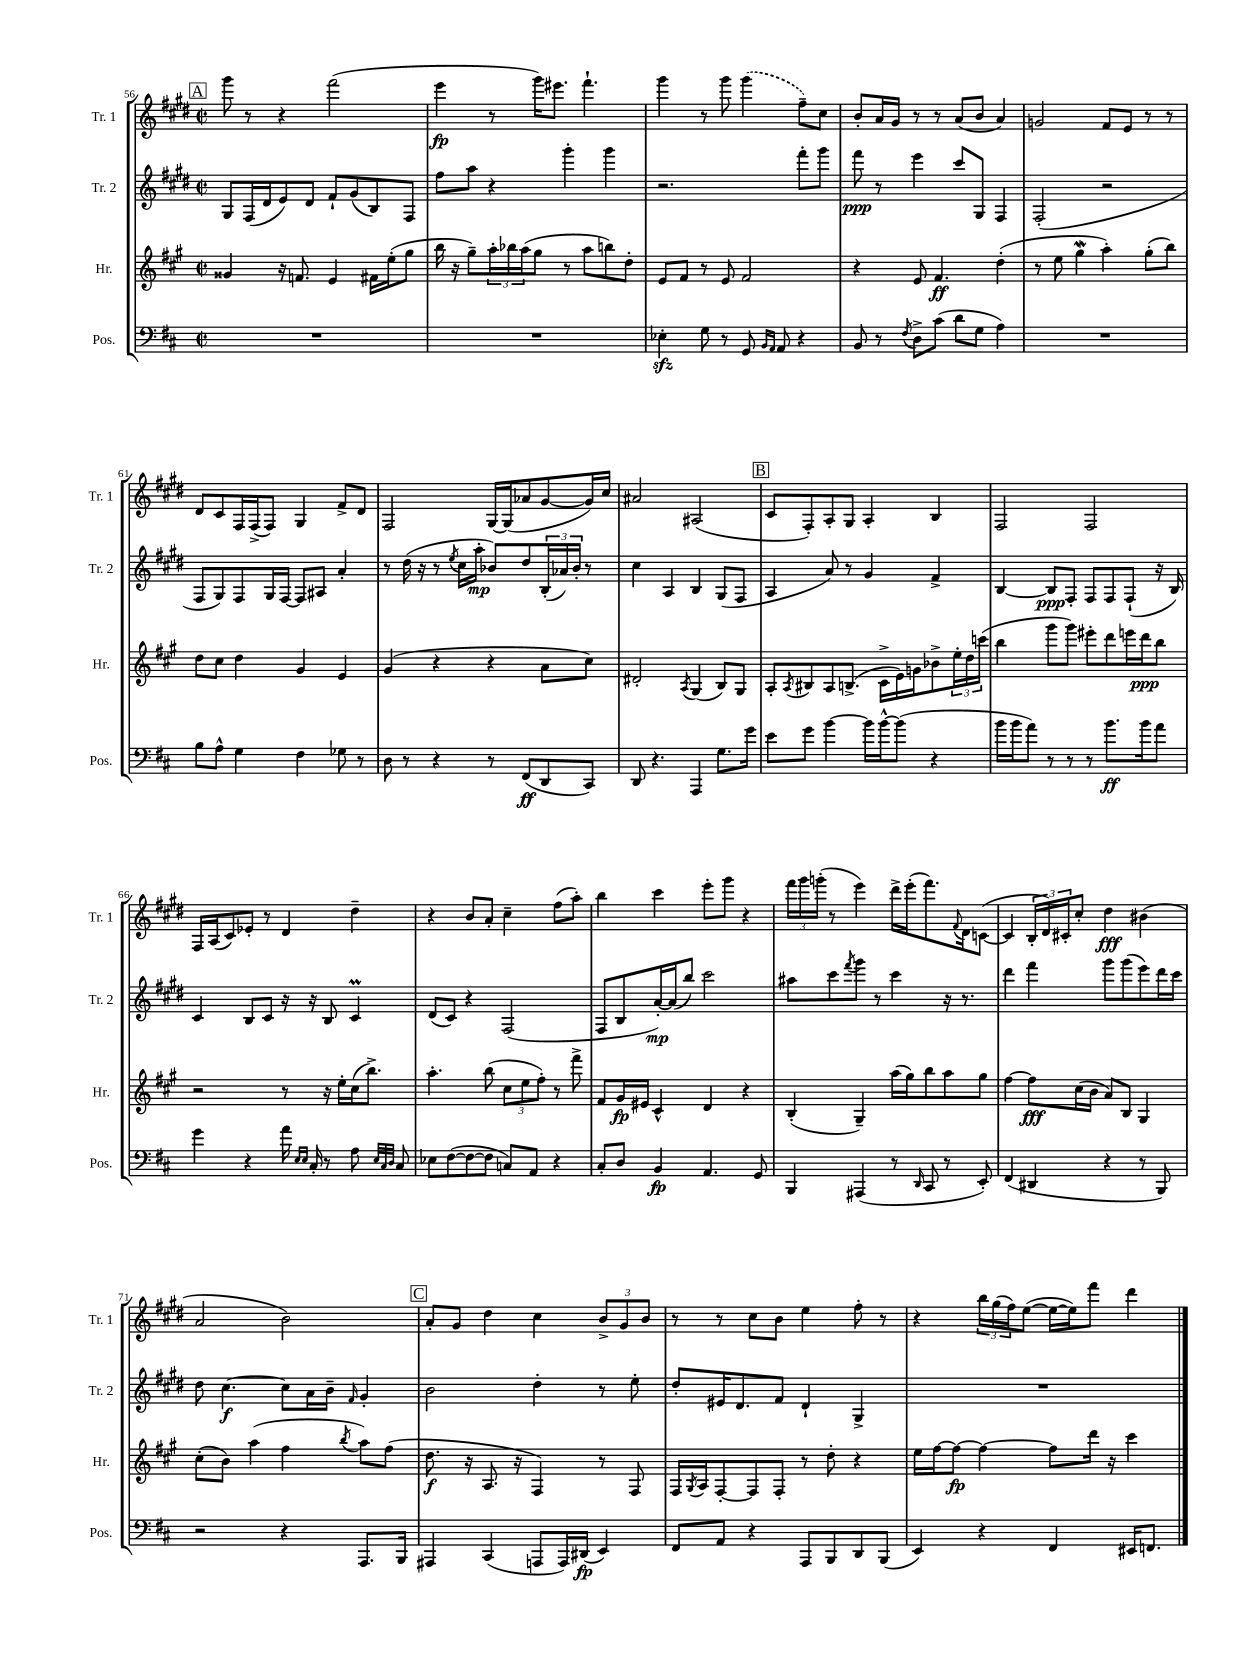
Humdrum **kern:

**kern	**kern	**kern	**kern
*staff4	*staff3	*staff2	*staff1
*clefF4	*clefG2	*clefG2	*clefG2
*k[f#c#]	*k[f#c#g#]	*k[f#c#g#d#]	*k[f#c#g#d#]
*M2/2	*M2/2	*M2/2	*M2/2
*met(c|)	*met(c|)	*met(c|)	*met(c|)
1r	4g##	8G#	8ggg#
.	.	(16F#	8r
.	.	16d#	.
.	16r	8e)	4r
.	8.f	.	.
.	.	8d#	.
.	4e	8f#`	(2fff#
.	.	(8g#	.
.	16f#	8B)	.
.	(16ee'	.	.
.	8gg#	8F#	.
=	=	=	=
1r	16bb	8ff#	4eee
.	16r	.	.
.	8gg#~)	8aa	.
.	24aa'	4r	8r
.	24bb-	.	.
.	(24aa	.	.
.	8gg#	.	16ggg#)
.	.	.	8.eee#
.	8r	4ggg#'	.
.	8aa	.	4.fff#`
.	8bb)	4ggg#	.
.	8dd'	.	.
=	=	=	=
4E-'	8e	2.r	4ggg#
.	8f#	.	.
8G	8r	.	8r
8r	8e	.	8ggg#
8GG	2f#	.	(4ggg#
16qqBB	.	.	.
16qqAA	.	.	.
8AA	.	.	.
4r	.	8fff#'	8ff#~)
.	.	8ggg#	8cc#
=	=	=	=
8BB	4r	8fff#	8b'
8r	.	8r	16a
.	.	.	16g#
8qF#	.	.	.
8D^	8e	4eee	8r
(8c#	4.f#	.	8r
8d	.	8ccc#	(8a
8G	.	8G#	8b
4A)	(4dd'	4F#	4a)
=	=	=	=
1r	8r	(2F#'	2g
.	8ee	.	.
.	4gg#	.	.
.	4aa')	2r	8f#
.	.	.	8e
.	(8gg#'	.	8r
.	8bb)	.	8r
=	=	=	=
8B	8dd	8F#	8d#
8A^^	8cc#	8G#)	8c#
4G	4dd	8F#	16F#
.	.	.	(16F#^
.	.	16G#	8F#)
.	.	[16F#	.
4F#	4g#	8F#]	4G#
.	.	8A#	.
8G-	4e	4a'	8f#^
8r	.	.	8d#
=	=	=	=
8D	(4g#	8r	2F#
8r	.	(16dd#	.
.	.	16r	.
4r	4r	8r	.
.	.	8qee	.
.	.	16cc#	.
.	.	16aa'	.
8r	4r	8b-)	[16G#
.	.	.	(16G#]
(8FF#	.	8dd#	8a-
8DD	8a	(24B'	[8g#
.	.	24a-)	.
.	.	24b-'	.
8CC#)	8cc#)	8r	16g#])
.	.	.	16cc#
=	=	=	=
8DD	2d#'	4cc#	2a#
4.r	.	.	.
.	.	4A	.
.	8qA	.	.
4AAA	(4G#	4B	(2A#
8.G	8B)	(8G#	.
.	8G#	8F#	.
16g	.	.	.
=	=	=	=
8e	8A'	4A	8c#
.	8qA	.	.
8g	8B#	.	8F#')
[4b	8A	8a)	8A'
.	(8.B^	8r	8G#
16b]	.	4g#	4A'
[16b^^	16c#^	.	.
(8b]	16e)	.	.
.	16g	.	.
4r	8b-^	4f#^	4B
.	24ee'	.	.
.	24dd	.	.
.	(24ccc	.	.
=	=	=	=
16b	4bb	[4B	2F#
16b	.	.	.
8a)	.	.	.
8r	8ggg#	8B]	.
8r	8ggg#)	8F#'	.
8r	8eee#'	8F#	2F#
8.b	8ddd	8F#	.
.	16eee	(8F#`	.
16b	16ddd	.	.
8a	8bb	16r	.
.	.	16B)	.
=	=	=	=
4g	2r	4c#	16F#
.	.	.	(16A
.	.	.	8c#)
4r	.	8B	8e-'
.	.	8c#	8r
16a	8r	16r	4d#
16qqE	.	.	.
16qqE	.	.	.
16C#'	.	16r	.
8r	16r	8B	.
.	16ee'	.	.
8A	(16cc#	4c#	4dd#~
.	8.bb^)	.	.
32qqE	.	.	.
32qqC#	.	.	.
32qqD	.	.	.
8C#	.	.	.
=	=	=	=
8E-	4.aa'	(8d#	4r
([8F#	.	8c#)	.
8F#_	.	4r	8b
8F#]	(8bb	.	8a'
8C)	12cc#	(2F#	4cc#~
.	12ee	.	.
8AA	.	.	.
.	12ff#')	.	.
4r	8r	.	(8ff#
.	8fff#^	.	8aa')
=	=	=	=
8C#'	8f#	8F#	4bb
8D	16g#	8B	.
.	16e#	.	.
4BB	4c#^^	[16a')	4ccc#
.	.	(16a]	.
.	.	8bb)	.
4.AA	4d	2ccc#	8eee'
.	.	.	8ggg#
.	4r	.	4r
8GG	.	.	.
=	=	=	=
4BBB	(4B'	8aa#	24fff#
.	.	.	24ggg#
.	.	.	(24ggg'
.	.	8ccc#	8r
.	.	8qfff#	.
(4AAA#	4G#~)	8ggg#	4eee)
.	.	8r	.
8r	(16aa	4ccc#	16ddd#^
.	16gg#)	.	(16eee'
16qqDD	.	.	.
8CC#	8bb	.	8.fff#)
8r	8aa	16r	.
.	.	.	8qqf#
.	.	8.r	16d#
8EE')	8gg#	.	([8c
=	=	=	=
(4FF#	[4ff#	4ddd#	4c]
4DD#	8ff#]	4fff#	24B'
.	.	.	24d#)
.	.	.	24c#'
.	(16cc#	.	8cc#'
.	16b	.	.
4r	8a)	8ggg#	4dd#
.	8B	(8ggg#	.
8r	4G#	8eee)	(4b#
8BBB)	.	16ddd#	.
.	.	16ccc#	.
=	=	=	=
2r	(8cc#'	8dd#	2a
.	8b)	[4.cc#	.
.	(4aa	.	.
4r	4ff#	8cc#]	2b)
.	.	16a	.
.	.	16b~	.
.	8qbb	16qqf#	.
8.AAA	8aa)	4g#'	.
.	(8ff#	.	.
16BBB	.	.	.
=	=	=	=
4AAA#	8.dd	2b	8a'
.	.	.	8g#
.	16r	.	.
(4CC#	8.A	.	4dd#
.	16r	.	.
8AAA	4F#)	4dd#'	4cc#
16AAA)	.	.	.
(16DD#	.	.	.
4EE)	8r	8r	12b^
.	.	.	12g#
.	8F#	8ee'	.
.	.	.	12b
=	=	=	=
8FF#	16F#	8dd#'	8r
.	8qG#	.	.
.	16A	.	.
8AA	[8F#'	16e#	8r
.	.	8.d#	.
4r	8F#]	.	8cc#
.	8F#'	8f#	8b
8AAA	8r	4d#`	4ee
8BBB	8dd'	.	.
8DD	4r	4G#^	8ff#'
(8BBB	.	.	8r
=	=	=	=
4EE)	16ee	1r	4r
.	[16ff#	.	.
.	8ff#_	.	.
4r	4ff#_	.	24bb
.	.	.	(24gg#
.	.	.	24ff#)
.	.	.	([8ee
4FF#	8ff#]	.	16ee_
.	.	.	16ee])
.	16ddd	.	8fff#
.	16r	.	.
16EE#	4ccc#	.	4ddd#
8.FF	.	.	.
==	==	==	==
*-	*-	*-	*-
